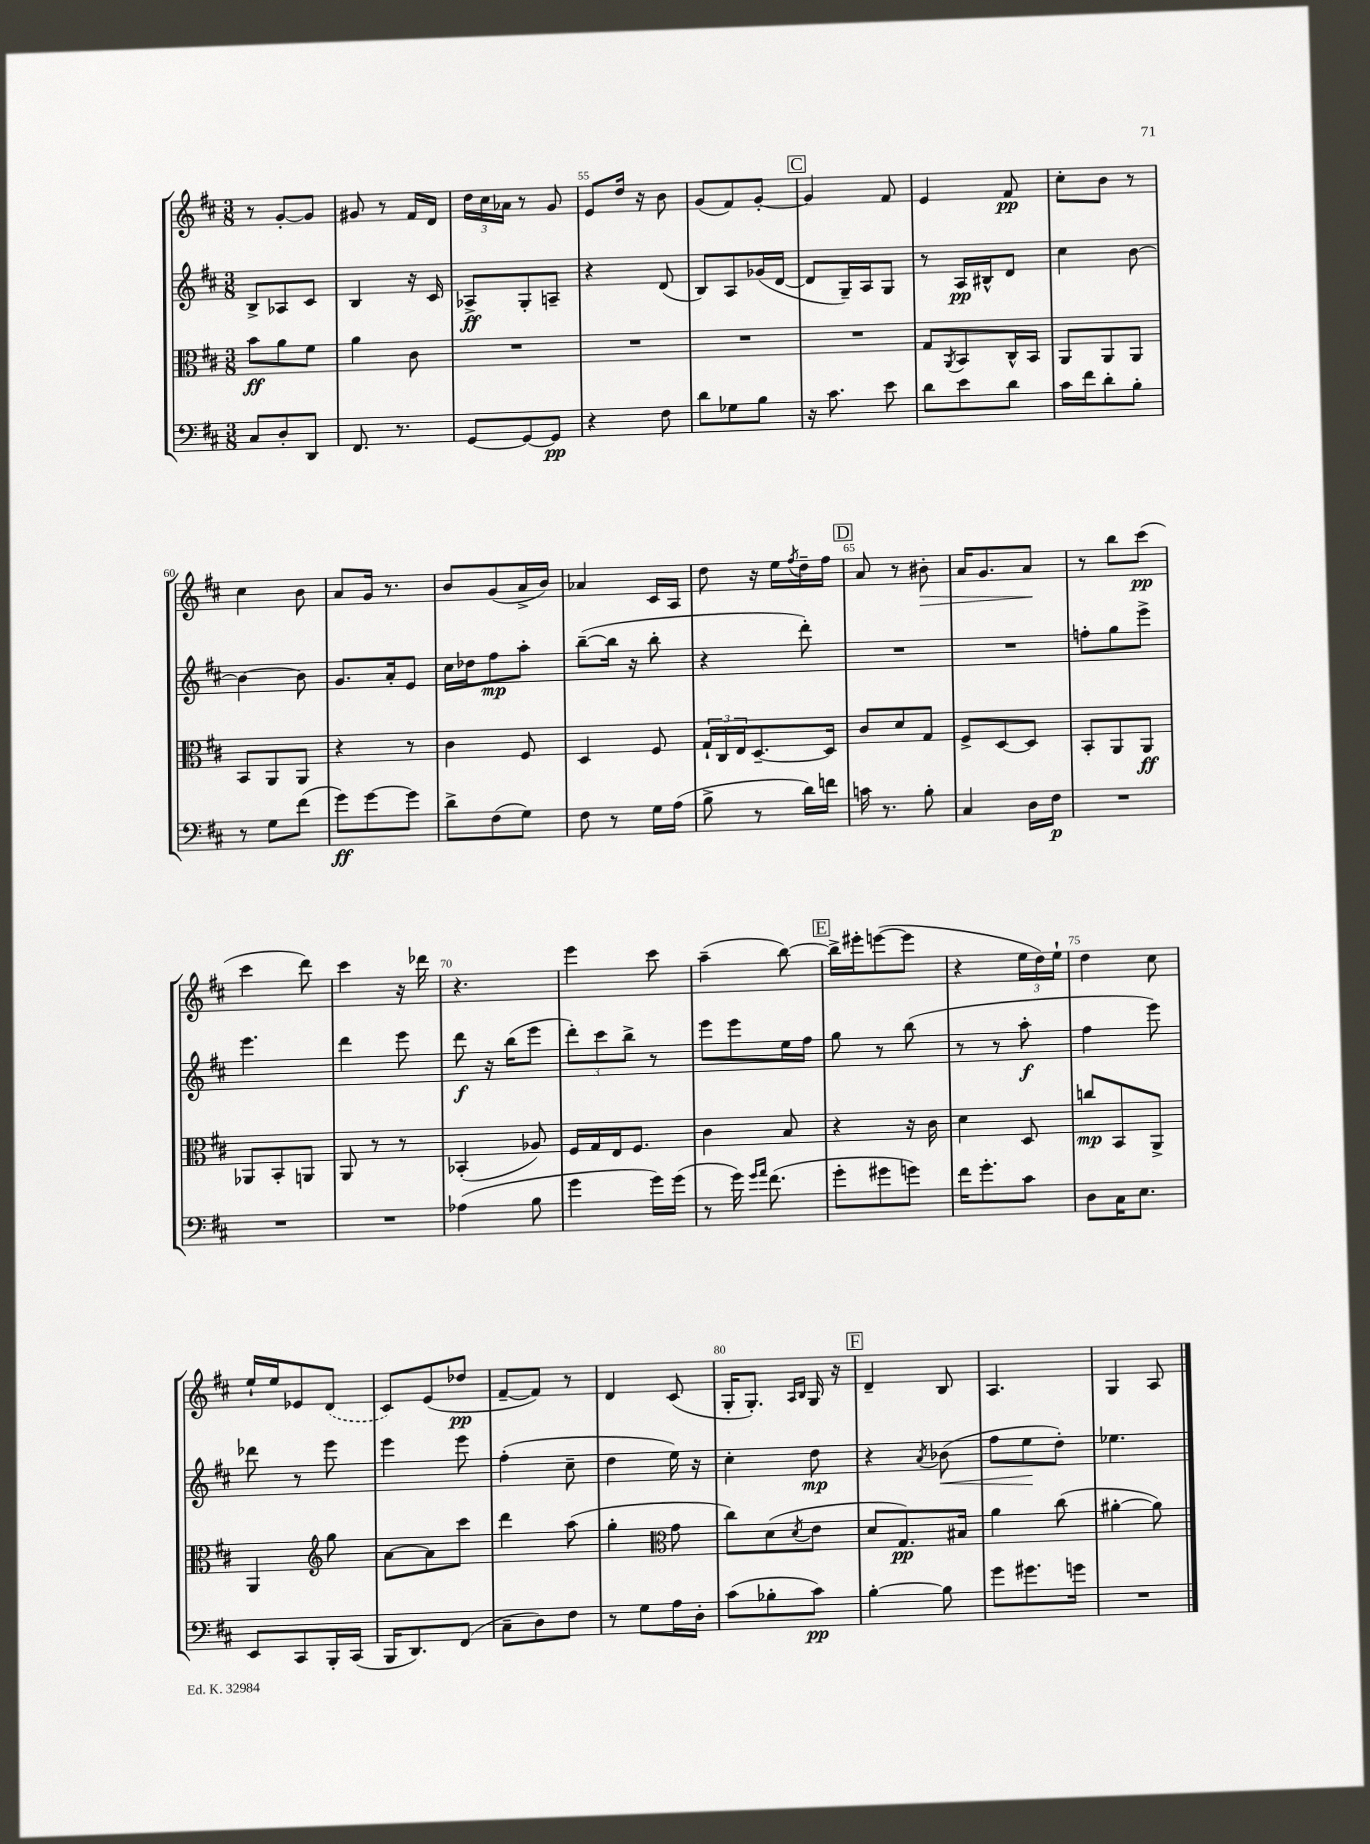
<<
\new StaffGroup <<
\new Staff = "s0" {
    \clef treble \key d \major \numericTimeSignature \time 3/8
    r8 g'8~-. g'8 |
    gis'8 r8 fis'16 d'16 |
    \tuplet 3/2 { d''16 cis''16 aes'16 } r8 g'8 |
    e'8 d''16 r16 b'8 |
    g'8( fis'8) g'8~-. |
    \mark \markup { \box "C" } g'4 fis'8 |
    e'4 fis'8\pp |
    cis''8-. b'8 r8 |
    cis''4 b'8 |
    a'8 g'16 r8. |
    b'8 g'8( a'16-> b'16) |
    aes'4 cis'16 a16 |
    d''8 r16 e''16 \acciaccatura { fis''8 } d''16-- fis''16 |
    \mark \markup { \box "D" } a'8 r8 bis'8-.\> |
    a'16 g'8. a'8\! |
    r8 b''8 cis'''8\pp( |
    cis'''4 d'''8) |
    cis'''4 r16 des'''16 |
    r4. |
    e'''4 cis'''8 |
    a''4--( b''8~) |
    \mark \markup { \box "E" } b''16-> eis'''16-. e'''8~( e'''8 |
    r4 \tuplet 3/2 { e''16 d''16) e''16-! } |
    d''4 cis''8 |
    e''16-! e''16 ees'8 \once \slurDashed d'8( |
    cis'8) e'8( des''8\pp |
    fis'8~-- fis'8) r8 |
    d'4 cis'8( |
    g16-. g8.-.) \grace { a16 b16 } g16 r16 |
    \mark \markup { \box "F" } d'4-- b8 |
    a4. |
    g4 a8 \bar "|." |
}
\new Staff = "s1" {
    \clef treble \key d \major \numericTimeSignature \time 3/8
    b8-> aes8 cis'8 |
    b4 r16 cis'16 |
    aes8->\ff g8-. a8-- |
    r4 d'8( |
    b8) a8 ges'16( d'16~ |
    \mark \markup { \box "C" } d'8 g16--) a16 g8 |
    r8 a16\pp bis16-^ d'8 |
    cis''4 b'8~ |
    b'4~ b'8 |
    g'8. a'16-. e'8 |
    cis''16 des''16 fis''8\mp a''8-. |
    b''8~--( b''16 r16 b''8-. |
    r4 d'''8-.) |
    \mark \markup { \box "D" } R4. |
    R4. |
    f''8-. g''8 e'''8-> |
    e'''4. |
    d'''4 e'''8 |
    d'''8\f r16 b''16( e'''8 |
    \tuplet 3/2 { d'''8-.) cis'''8 b''8-> } r8 |
    e'''8 e'''8 e''16 fis''16 |
    \mark \markup { \box "E" } g''8 r8 b''8( |
    r8 r8 a''8-.\f |
    fis''4 e'''8) |
    des'''8 r8 e'''8 |
    e'''4 e'''8 |
    fis''4-.( cis''8-- |
    d''4 e''16) r16 |
    cis''4-. d''8\mp |
    \mark \markup { \box "F" } r4 \acciaccatura { a'8 } bes'8\<( |
    fis''8 e''8\! d''8-.) |
    ees''4. \bar "|." |
}
\new Staff = "s2" {
    \clef alto \key d \major \numericTimeSignature \time 3/8
    b'8\ff a'8 fis'8 |
    a'4 cis'8 |
    R4. |
    R4. |
    R4. |
    \mark \markup { \box "C" } R4. |
    g8 \acciaccatura { a,8 } b,8 cis16-^ b,16 |
    a,8 a,8 a,8 |
    b,8 a,8 a,8 |
    r4 r8 |
    cis'4 fis8 |
    d4 fis8 |
    \tuplet 3/2 { g16-! cis16 e16 } d8.~-- d16 |
    \mark \markup { \box "D" } cis'8 d'8 g8 |
    fis8-> d8~ d8 |
    b,8-. a,8 a,8\ff |
    aes,8 b,8-. a,8 |
    a,8 r8 r8 |
    bes,4-.( aes8) |
    fis16 g16 e16 fis8. |
    cis'4 b8 |
    \mark \markup { \box "E" } r4 r16 cis'16 |
    d'4 d8 |
    c''8\mp b,8 a,8-> |
    a,4 \clef treble g''8 |
    a'8~ a'8 cis'''8 |
    d'''4 a''8( |
    g''4-. \clef alto g'8 |
    cis''8) d'8( \acciaccatura { d'8 } e'8 |
    \mark \markup { \box "F" } d'8 g8.\pp) bis16 |
    a'4 cis''8( |
    ais'4~-. ais'8) \bar "|." |
}
\new Staff = "s3" {
    \clef bass \key d \major \numericTimeSignature \time 3/8
    cis8 d8-. d,8 |
    fis,8. r8. |
    g,8~ g,8~ g,8\pp |
    r4 fis8 |
    d'8 ges8 b8 |
    \mark \markup { \box "C" } r16 cis'8. e'8 |
    d'8 e'8 d'8 |
    cis'16 fis'16 d'8-. b8-. |
    r8 g8 fis'8( |
    g'8\ff) g'8~ g'8 |
    d'8-> fis8( g8) |
    fis8 r8 g16 a16( |
    b8-> r8 d'16) f'16 |
    \mark \markup { \box "D" } c'16 r8. b8-. |
    cis4 d16 fis16\p |
    R4. |
    R4. |
    R4. |
    aes4( b8 |
    g'4 g'16) g'16( |
    r8 g'16) \grace { g'16 a'16 } fis'8.( |
    \mark \markup { \box "E" } g'8-. gis'8 g'8) |
    fis'16 g'8.-. cis'8 |
    d8 cis16 e8. |
    e,8 cis,8 b,,16-. cis,16( |
    b,,16 d,8.) fis,8( |
    cis8-- d8) fis8 |
    r8 g8 a16 d16-. |
    cis'8( bes8-. cis'8\pp) |
    \mark \markup { \box "F" } b4~-. b8 |
    g'8 gis'8. g'16 |
    R4. \bar "|." |
}
>>
>>
\layout { \context { \Score currentBarNumber = #52 \override BarNumber.break-visibility = ##(#f #t #t) barNumberVisibility = #(every-nth-bar-number-visible 5) } }
